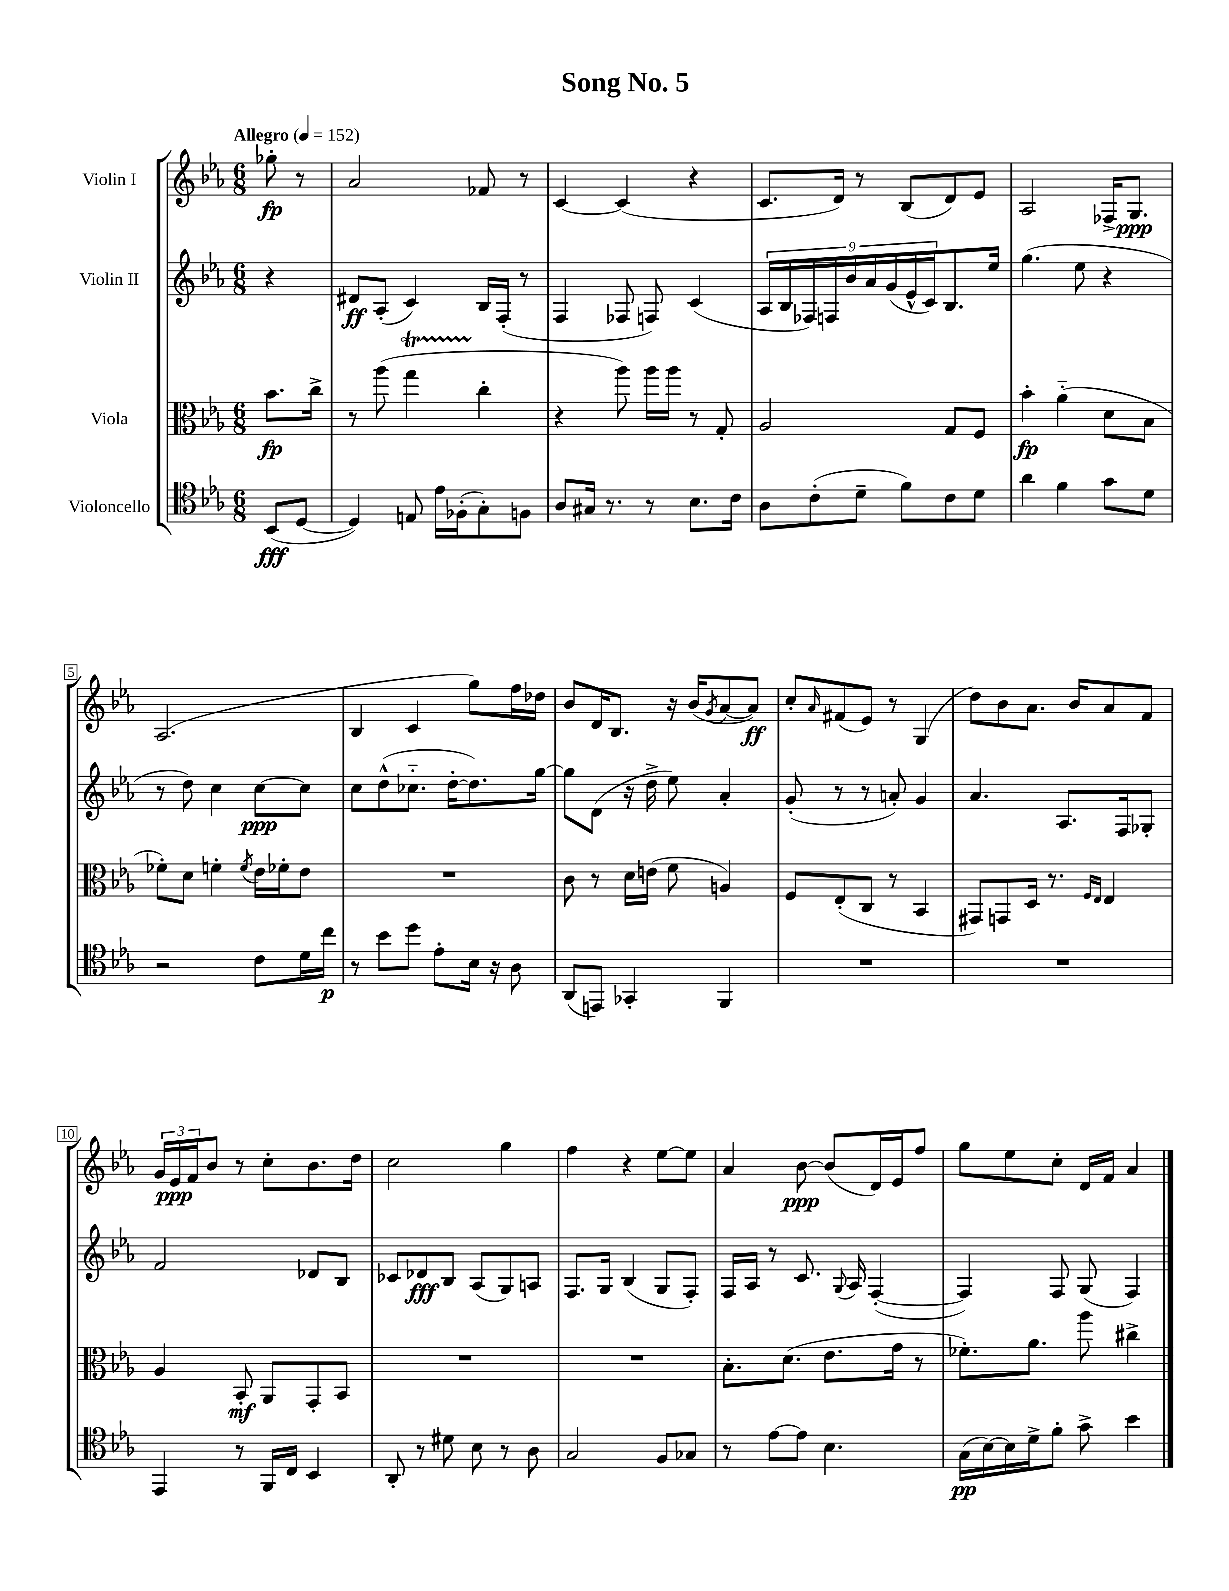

**kern	**dynam	**kern	**dynam	**kern	**dynam	**kern	**dynam
*part4	*part4	*part3	*part3	*part2	*part2	*part1	*part1
*staff4	*staff4	*staff3	*staff3	*staff2	*staff2	*staff1	*staff1
*I"Violoncello	*	*I"Viola	*	*I"Violin II	*	*I"Violin I	*
*clefC4	*	*clefC3	*	*clefG2	*	*clefG2	*
*k[b-e-a-]	*	*k[b-e-a-]	*	*k[b-e-a-]	*	*k[b-e-a-]	*
*M6/8	*	*M6/8	*	*M6/8	*	*M6/8	*
*MM152	*	*MM152	*	*MM152	*	*MM152	*
=	=	=	=	=	=	=	=
!	!	!	!	!	!	!LO:TX:a:B:t=Allegro	!
(8BB-/L	fff	8.b-\L	fp	4r	.	8gg-X'\	fp
[8D/J	.	.	.	.	.	8r	.
.	.	16cc^\Jk	.	.	.	.	.
=1	=1	=1	=1	=1	=1	=1	=1
4D/])	.	8r	.	8d#X/L	ff	2a-/	.
.	.	(8aa-\	.	(8A-'/J	.	.	.
8En/	.	4ggt\	.	4c/)	.	.	.
16e-\LL	.	.	.	.	.	.	.
(16F-X'\J	.	.	.	.	.	.	.
8G'\)	.	4cc'\	.	16B-/LL	.	8f-X/	.
.	.	.	.	(16F'/JJ	.	.	.
8Fn\J	.	.	.	8r	.	8r	.
=2	=2	=2	=2	=2	=2	=2	=2
8A-/L	.	4r	.	4F/	.	[4c/	.
16G#X/Jk	.	.	.	.	.	.	.
8.r	.	.	.	.	.	.	.
.	.	8aa-\)	.	8F-X/	.	(4c/]	.
8r	.	16aa-\LL	.	8Fn/)	.	.	.
.	.	16aa-\JJ	.	.	.	.	.
8.B-\L	.	8r	.	(4c/	.	4r	.
.	.	8G'/	.	.	.	.	.
16c\Jk	.	.	.	.	.	.	.
=3	=3	=3	=3	=3	=3	=3	=3
8A-\L	.	2A-/	.	18A-/LL	.	8.c/L	.
.	.	.	.	18B-/	.	.	.
.	.	.	.	18F-X/)	.	.	.
(8c'\	.	.	.	.	.	.	.
.	.	.	.	18Fn/	.	.	.
.	.	.	.	.	.	16d/Jk)	.
.	.	.	.	18b-/	.	.	.
8d~\J	.	.	.	.	.	8r	.
.	.	.	.	18a-/	.	.	.
.	.	.	.	(18g/	.	.	.
8f\L)	.	.	.	.	.	(8B-/L	.
.	.	.	.	18e-^^/	.	.	.
.	.	.	.	18c/J)	.	.	.
8c\	.	8G/L	.	8.B-/	.	8d/)	.
8d\J	.	8F/J	.	.	.	8e-/J	.
.	.	.	.	16ee-/Jk	.	.	.
=4	=4	=4	=4	=4	=4	=4	=4
4a-\	.	4b-'\	fp	(4.gg\	.	2A-/	.
4f\	.	(4a-\	.	.	.	.	.
.	.	.	.	8ee-\	.	.	.
8g\L	.	8d\L	.	4r	.	16F-X^/KL	.
.	.	.	.	.	.	8.G/J	ppp
8d\J	.	8B-\J	.	.	.	.	.
!!LO:LB:g=z
=5	=5	=5	=5	=5	=5	=5	=5
2r	.	8f-X'\L)	.	8r	.	(2.A-/	.
.	.	8d\J	.	8dd\)	.	.	.
.	.	4fn'\	.	4cc\	.	.	.
.	.	8qf/	.	.	.	.	.
8c\L	.	16e-\LL	.	[8cc\L	ppp	.	.
.	.	16f-X'\J	.	.	.	.	.
16d\L	.	8e-\J	.	8cc\J]	.	.	.
16cc\JJ	p	.	.	.	.	.	.
=6	=6	=6	=6	=6	=6	=6	=6
8r	.	2.r	.	8cc\L	.	4B-/	.
8b-\L	.	.	.	(8dd^^\	.	.	.
8dd\J	.	.	.	8.cc-X\J	.	4c/	.
8e-'\L	.	.	.	.	.	.	.
.	.	.	.	[16dd'\KL	.	.	.
16B-\Jk	.	.	.	8.dd\])	.	8gg\L)	.
16r	.	.	.	.	.	.	.
8A-\	.	.	.	.	.	16ff\L	.
.	.	.	.	[16gg\Jk	.	16dd-X\JJ	.
=7	=7	=7	=7	=7	=7	=7	=7
(8AA-/L	.	8c\	.	8gg\L]	.	8b-/L	.
8EEn/J)	.	8r	.	(8d\J	.	16d/K	.
.	.	.	.	.	.	8.B-/J	.
4GG-X'/	.	16d\LL	.	16r	.	.	.
.	.	(16en\JJ	.	16dd^\	.	.	.
.	.	8f\	.	8ee-\)	.	16r	.
.	.	.	.	.	.	(16b-/KL	.
.	.	.	.	.	.	8qg/	.
4FF/	.	4An/)	.	4a-'/	.	[8a-/	.
.	.	.	.	.	.	8a-/J])	ff
=8	=8	=8	=8	=8	=8	=8	=8
2.r	.	8F/L	.	(8g'/	.	8cc'/L	.
.	.	.	.	.	.	16qqa-/	.
.	.	(8E-'/	.	8r	.	(8f#X/	.
.	.	8C/J	.	8r	.	8e-/J)	.
.	.	8r	.	8an'/)	.	8r	.
.	.	4BB-/	.	4g/	.	(4G/	.
=9	=9	=9	=9	=9	=9	=9	=9
2.r	.	8GG#X/L)	.	4.a-/	.	8dd\L)	.
.	.	8GGn/	.	.	.	8b-\	.
.	.	16D/Jk	.	.	.	8.a-\J	.
.	.	8.r	.	.	.	.	.
.	.	.	.	8.A-/L	.	.	.
.	.	.	.	.	.	16b-/KL	.
.	.	16qqF/LL	.	.	.	.	.
.	.	16qqE-/JJ	.	.	.	.	.
.	.	4E-/	.	.	.	8a-/	.
.	.	.	.	16F/k	.	.	.
.	.	.	.	8G-X'/J	.	8f/J	.
!!LO:LB:g=z
=10	=10	=10	=10	=10	=10	=10	=10
4EE-/	.	4A-/	.	2f/	.	24g/LL	.
.	.	.	.	.	.	24e-/	ppp
.	.	.	.	.	.	24f/J	.
.	.	.	.	.	.	8b-/J	.
8r	.	8BB-'/	mf	.	.	8r	.
16FF/LL	.	8AA-/L	.	.	.	8cc'\L	.
16C/JJ	.	.	.	.	.	.	.
4BB-/	.	8GG'/	.	8d-X/L	.	8.b-\	.
.	.	8BB-/J	.	8B-/J	.	.	.
.	.	.	.	.	.	16dd\Jk	.
=11	=11	=11	=11	=11	=11	=11	=11
8AA-'/	.	2.r	.	8c-X/L	.	2cc\	.
8r	.	.	.	8d-X/	fff	.	.
8d#X\	.	.	.	8B-/J	.	.	.
8B-\	.	.	.	(8A-/L	.	.	.
8r	.	.	.	8G/)	.	4gg\	.
8A-\	.	.	.	8An/J	.	.	.
=12	=12	=12	=12	=12	=12	=12	=12
2G/	.	2.r	.	8.F/L	.	4ff\	.
.	.	.	.	16G/Jk	.	.	.
.	.	.	.	(4B-/	.	4r	.
8F/L	.	.	.	8G/L	.	[8ee-\L	.
8G-X/J	.	.	.	8F'/J)	.	8ee-\J]	.
=13	=13	=13	=13	=13	=13	=13	=13
8r	.	8.B-'\L	.	16F/LL	.	4a-/	.
.	.	.	.	16A-/JJ	.	.	.
[8e-\L	.	.	.	8r	.	.	.
.	.	(8.d\J	.	.	.	.	.
8e-\J]	.	.	.	8.c/	.	[8b-\	ppp
4.B-\	.	8.e-\L	.	.	.	(8b-/L]	.
.	.	.	.	8qqG/	.	.	.
.	.	.	.	16A-/	.	.	.
.	.	.	.	([4F'/	.	16d/L)	.
.	.	16g\Jk	.	.	.	16e-/J	.
.	.	8r	.	.	.	8ff/J	.
=14	=14	=14	=14	=14	=14	=14	=14
(16G\LL	pp	8.f-X'\L)	.	4F/])	.	8gg\L	.
[16B-\)	.	.	.	.	.	.	.
16B-\]	.	.	.	.	.	8ee-\	.
16d^\J	.	8.a-\J	.	.	.	.	.
8f'\J	.	.	.	8F/	.	8cc'\J	.
8g^\	.	8aa-\	.	(8G/	.	16d/LL	.
.	.	.	.	.	.	16f/JJ	.
4b-\	.	4cc#X^\	.	4F/)	.	4a-/	.
==	==	==	==	==	==	==	==
*-	*-	*-	*-	*-	*-	*-	*-
